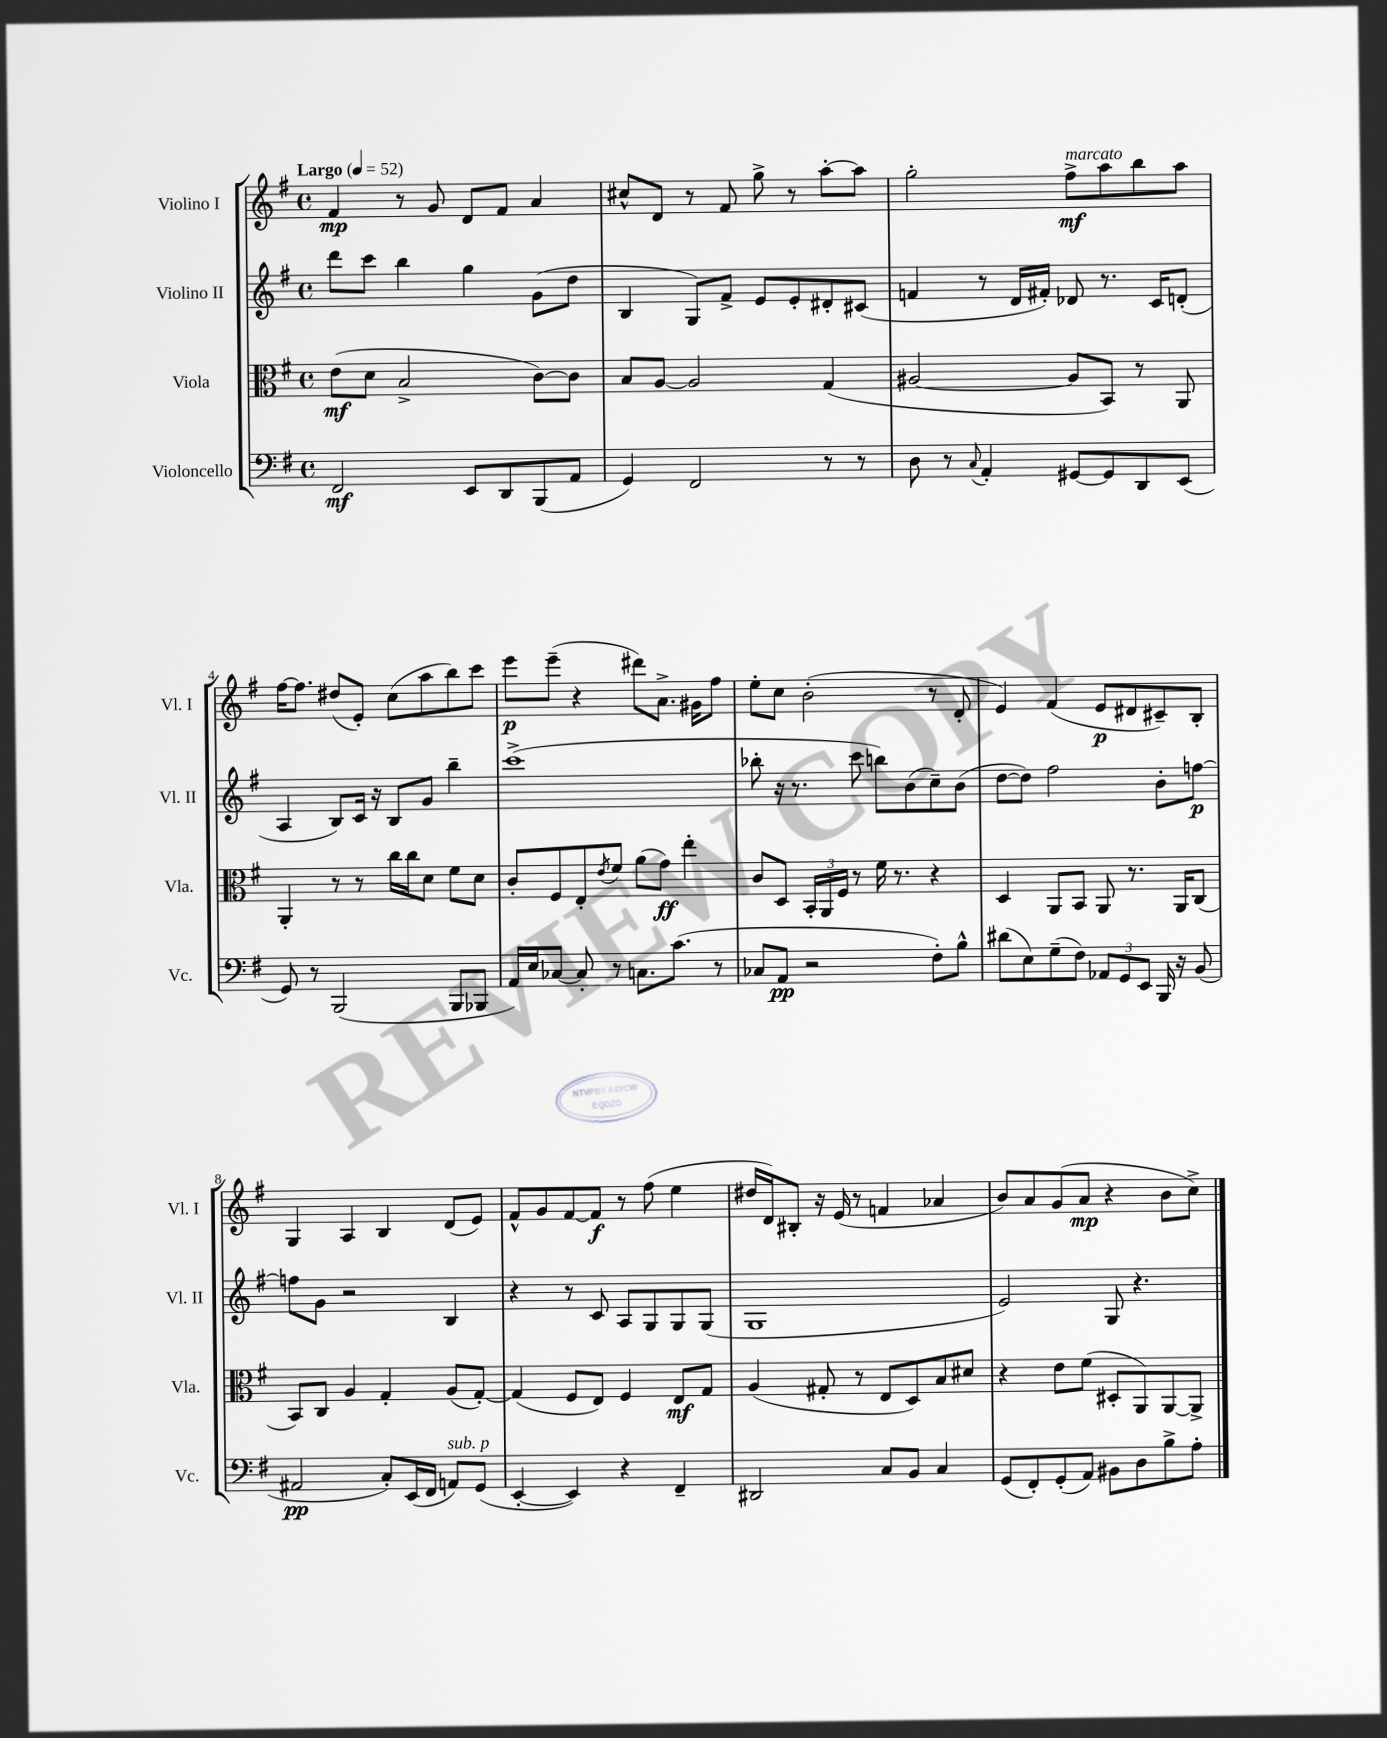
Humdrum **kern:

**kern	**dynam	**kern	**dynam	**kern	**dynam	**kern	**dynam
*part4	*part4	*part3	*part3	*part2	*part2	*part1	*part1
*staff4	*staff4	*staff3	*staff3	*staff2	*staff2	*staff1	*staff1
*I"Violoncello	*	*I"Viola	*	*I"Violino II	*	*I"Violino I	*
*I'Vc.	*	*I'Vla.	*	*I'Vl. II	*	*I'Vl. I	*
*clefF4	*	*clefC3	*	*clefG2	*	*clefG2	*
*k[f#]	*	*k[f#]	*	*k[f#]	*	*k[f#]	*
*M4/4	*	*M4/4	*	*M4/4	*	*M4/4	*
*met(c)	*	*met(c)	*	*met(c)	*	*met(c)	*
*MM52	*	*MM52	*	*MM52	*	*MM52	*
=1	=1	=1	=1	=1	=1	=1	=1
!	!	!	!	!	!	!LO:TX:a:B:t=Largo	!
2FF#/	mf	(8e\L	mf	8ddd\L	.	4f#/	mp
.	.	8d\J	.	8ccc\J	.	.	.
.	.	2B^/	.	4bb\	.	8r	.
.	.	.	.	.	.	8g/	.
8EE/L	.	.	.	4gg\	.	8d/L	.
8DD/	.	.	.	.	.	8f#/J	.
(8BBB/	.	[8c\L)	.	(8g\L	.	4a/	.
8AA/J	.	8c\J]	.	8dd\J	.	.	.
=2	=2	=2	=2	=2	=2	=2	=2
4GG/)	.	8B/L	.	4B/	.	8cc#X^^/L	.
.	.	[8A/J	.	.	.	8d/J	.
2FF#/	.	2A/]	.	8G/L)	.	8r	.
.	.	.	.	8f#^/J	.	8f#/	.
.	.	.	.	8e/L	.	8gg^\	.
.	.	.	.	8e'/	.	8r	.
8r	.	(4G/	.	8d#X'/	.	[8aa'\L	.
8r	.	.	.	(8c#X/J	.	8aa\J]	.
=3	=3	=3	=3	=3	=3	=3	=3
8D\	.	[2A#X/	.	4fn/	.	2gg'\	.
8r	.	.	.	.	.	.	.
8qqC/	.	.	.	.	.	.	.
4AA'/	.	.	.	8r	.	.	.
.	.	.	.	16d/LL	.	.	.
.	.	.	.	16f#X'/JJ)	.	.	.
!	!	!	!	!	!	!LO:TX:a:i:t=marcato	!
[8GG#X/L	.	8A#/L]	.	8d-X/	.	8ff#^\L	mf
8GG#/]	.	8BB/J)	.	8.r	.	8aa\	.
8DD/	.	8r	.	.	.	8bb\	.
.	.	.	.	16c/KL	.	.	.
(8EE/J	.	8AA/	.	(8dn'/J	.	8aa\J	.
!!LO:LB:g=z
=4	=4	=4	=4	=4	=4	=4	=4
8GG/)	.	4AA'/	.	4A/	.	[16ff#\KL	.
.	.	.	.	.	.	8.ff#\J]	.
8r	.	.	.	.	.	.	.
(2BBB/	.	8r	.	8B/L)	.	(8dd#X/L	.
.	.	8r	.	16c/Jk	.	8e'/J)	.
.	.	.	.	16r	.	.	.
.	.	16cc\LL	.	8B/L	.	(8cc\L	.
.	.	16cc\J	.	.	.	.	.
.	.	8d\J	.	8g/J	.	8aa\	.
8BBB/L	.	8f#\L	.	4bb~\	.	8bb\)	.
8BBB-X/J	.	8d\J	.	.	.	8ccc\J	.
=5	=5	=5	=5	=5	=5	=5	=5
16AA/LL)	.	8c'/L	.	(1ccc^	.	8eee\L	p
16E/J	.	.	.	.	.	.	.
[8C-X/J	.	8F#/	.	.	.	(8eee~\J	.
8C-'/]	.	8E'/	.	.	.	4r	.
.	.	8qe/	.	.	.	.	.
8r	.	8f#/J	.	.	.	.	.
8.Cn\L	.	(8a\L	.	.	.	8ddd#X\L)	.
.	.	8g\J)	ff	.	.	8.a^\J	.
(8.c\J	.	.	.	.	.	.	.
.	.	4ee'\	.	.	.	.	.
.	.	.	.	.	.	16g#X\KL	.
8r	.	.	.	.	.	8ff#\J	.
=6	=6	=6	=6	=6	=6	=6	=6
8C-X/L	.	8c/L	.	8bb-X'\	.	8ee'\L	.
8AA/J	pp	8D/J	.	16r	.	8cc\J	.
.	.	.	.	8.r	.	.	.
2r	.	24BB'/LL	.	.	.	(2b'\	.
.	.	24AA/	.	.	.	.	.
.	.	24F#/JJ	.	.	.	.	.
.	.	8r	.	8ccc\	.	.	.
.	.	16f#\	.	8bbn\L)	.	.	.
.	.	8.r	.	.	.	.	.
.	.	.	.	(8b\	.	.	.
8F#'\L)	.	4r	.	8cc~\)	.	8r	.
8B^^\J	.	.	.	(8b\J	.	8d'/	.
=7	=7	=7	=7	=7	=7	=7	=7
(8d#X\L	.	4D/	.	[8dd\L	.	4e/)	.
8E\)	.	.	.	8dd\J])	.	.	.
(8G~\	.	8AA/L	.	2ff#\	.	(4f#/	.
8F#\J)	.	8BB/J	.	.	.	.	.
12AA-X/L	.	8AA/	.	.	.	8e/L	p
12GG/	.	.	.	.	.	.	.
.	.	8.r	.	.	.	8d#X/	.
12EE/J	.	.	.	.	.	.	.
16BBB/	.	.	.	8b'\L	.	8c#X~/)	.
16r	.	16AA/KL	.	.	.	.	.
(8BB/	.	(8C/J	.	[8ffn\J	p	8B'/J	.
!!LO:LB:g=z
=8	=8	=8	=8	=8	=8	=8	=8
2AA#X/	pp	8BB/L)	.	8ffn\L]	.	4G/	.
.	.	8C/J	.	8g\J	.	.	.
.	.	4A/	.	2r	.	4A/	.
8C'/L)	.	4G'/	.	.	.	4B/	.
(16EE/L	.	.	.	.	.	.	.
16FF#/JJ	.	.	.	.	.	.	.
!LO:TX:a:i:t=sub. p	!	!	!	!	!	!	!
8AAn/L)	.	(8A/L	.	4B/	.	(8d/L	.
(8GG/J	.	[8G'/J)	.	.	.	8e/J)	.
=9	=9	=9	=9	=9	=9	=9	=9
[4EE'/	.	(4G/]	.	4r	.	8f#^^/L	.
.	.	.	.	.	.	8g/	.
4EE/])	.	8F#/L	.	8r	.	[8f#/	.
.	.	8E/J)	.	8c/	.	8f#/J]	f
4r	.	4F#/	.	8A/L	.	8r	.
.	.	.	.	8G/	.	(8ff#\	.
4FF#~/	.	8E/L	mf	8G/	.	4ee\	.
.	.	8G/J	.	(8G/J	.	.	.
=10	=10	=10	=10	=10	=10	=10	=10
2DD#X/	.	(4A/	.	1G	.	16dd#X/LL	.
.	.	.	.	.	.	16d/J)	.
.	.	.	.	.	.	8B#X'/J	.
.	.	8G#X'/	.	.	.	16r	.
.	.	.	.	.	.	(16e/	.
.	.	8r	.	.	.	8r	.
8C/L	.	8E/L	.	.	.	4fn/	.
8BB/J	.	8D/)	.	.	.	.	.
4C/	.	8B/	.	.	.	4a-X/	.
.	.	8d#X/J	.	.	.	.	.
=11	=11	=11	=11	=11	=11	=11	=11
(8GG/L	.	4r	.	2e/)	.	8b/L)	.
8FF#'/)	.	.	.	.	.	8a/	.
(8GG'/	.	8e\L	.	.	.	(8g/	.
8AA/J)	.	(8f#\J	.	.	.	8a/J	mp
8BB#X\L	.	8D#X'/L	.	8G/	.	4r	.
8D\	.	8AA/)	.	4.r	.	.	.
8B^\	.	[8AA/	.	.	.	8b\L	.
8A'\J	.	8AA^/J]	.	.	.	8cc^\J)	.
==	==	==	==	==	==	==	==
*-	*-	*-	*-	*-	*-	*-	*-
